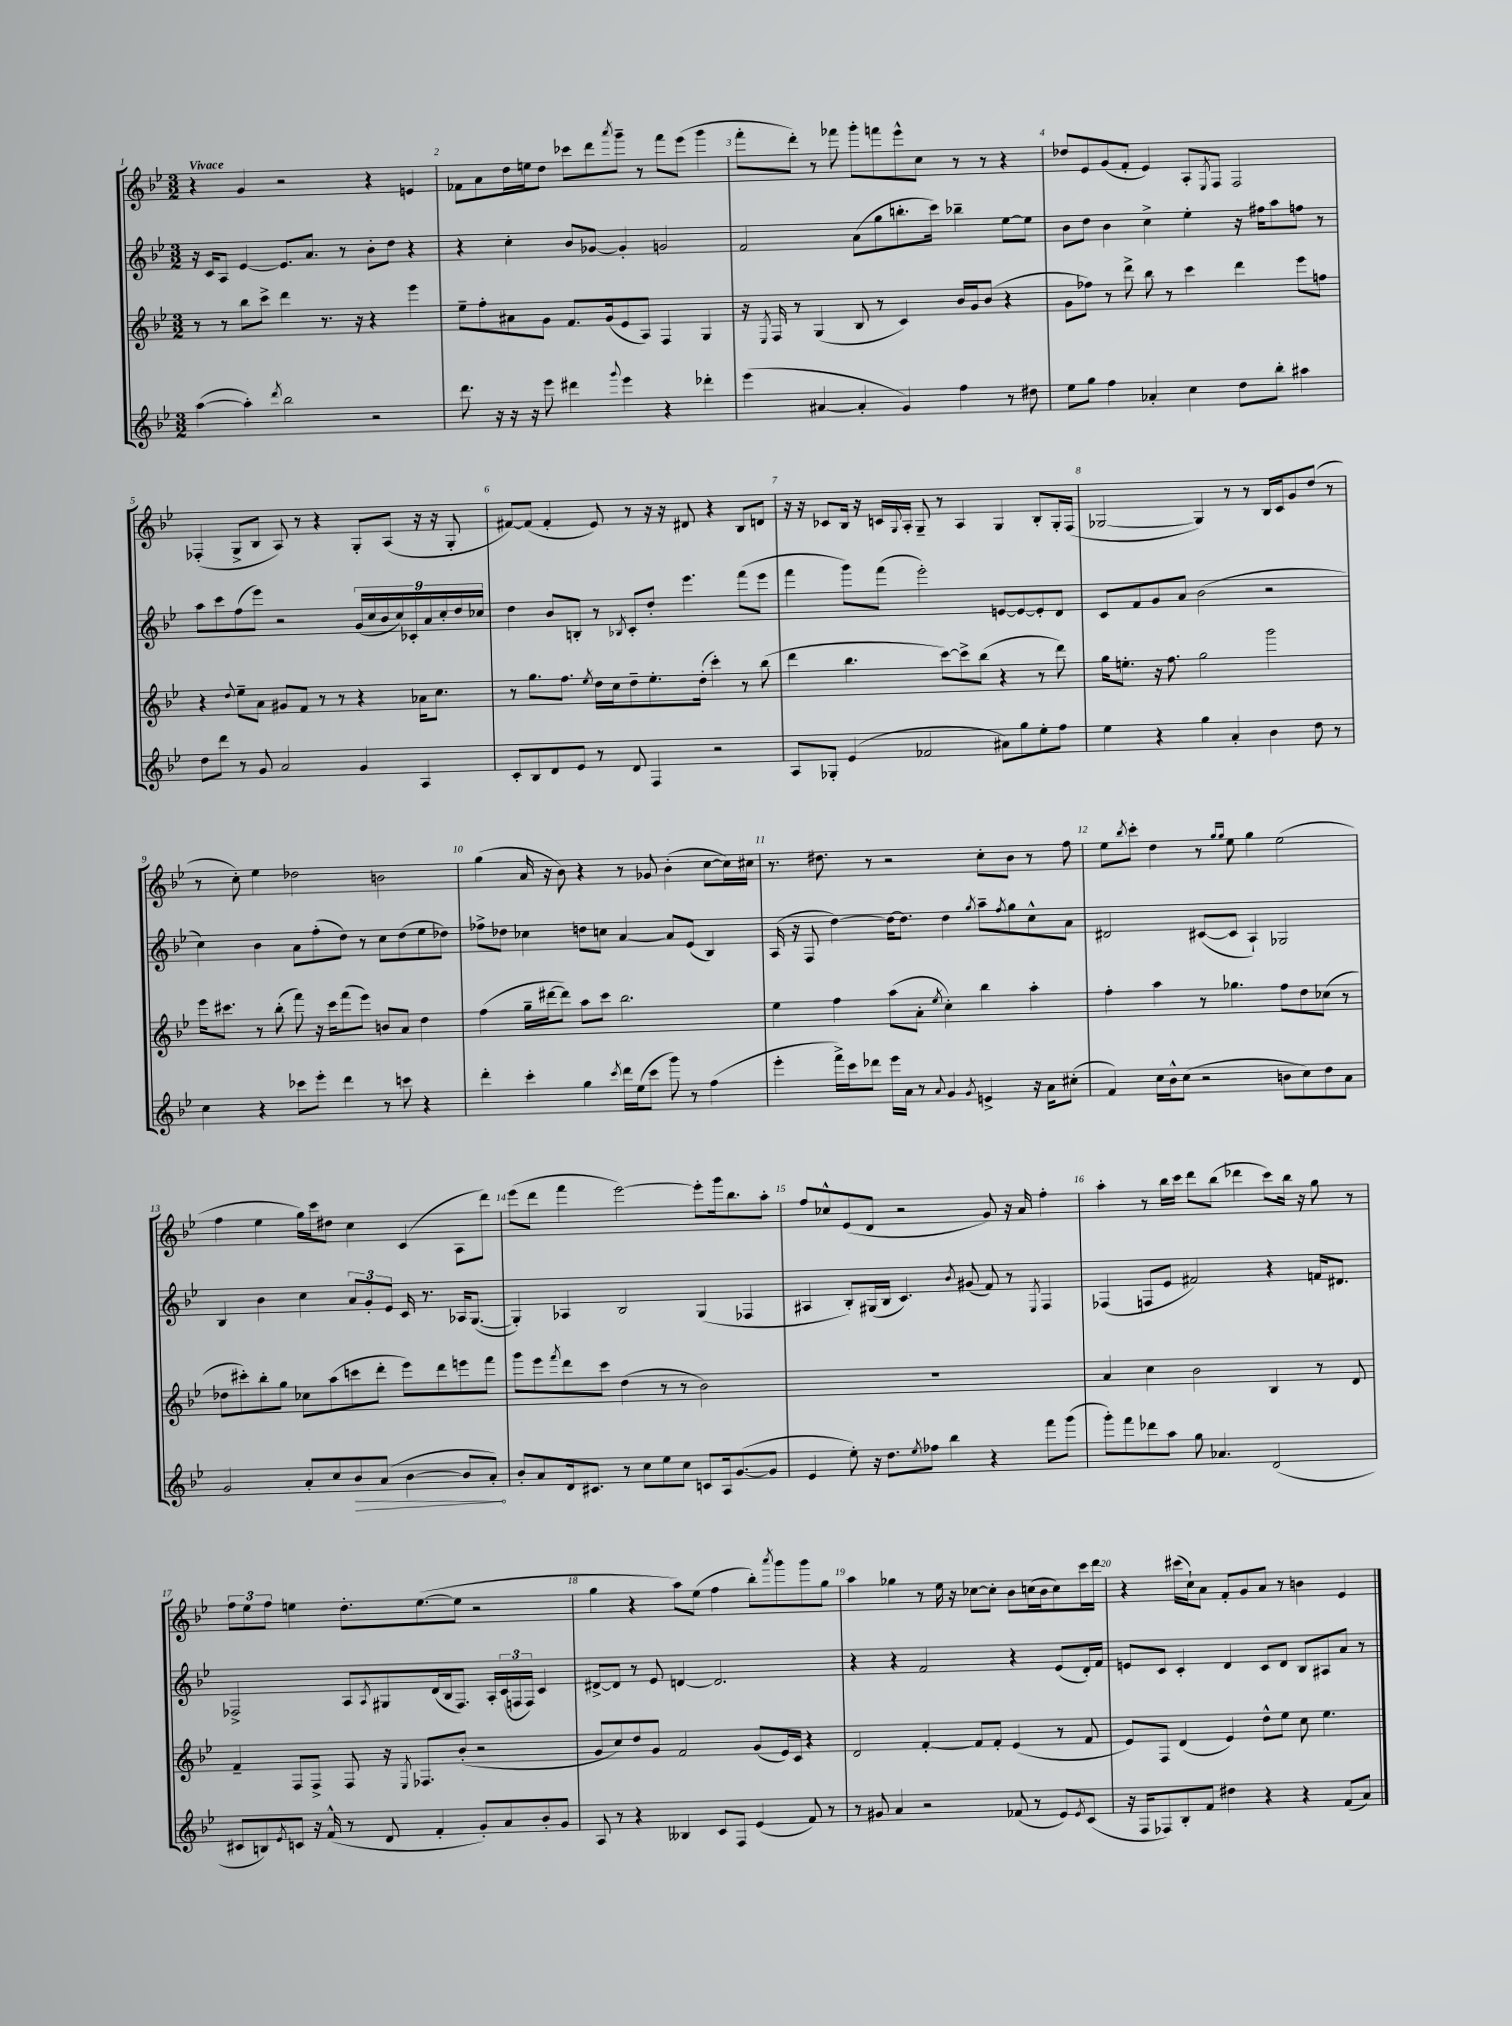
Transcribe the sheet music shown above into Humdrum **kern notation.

**kern	**kern	**kern	**kern
*staff4	*staff3	*staff2	*staff1
*clefG2	*clefG2	*clefG2	*clefG2
*k[b-e-]	*k[b-e-]	*k[b-e-]	*k[b-e-]
*M3/2	*M3/2	*M3/2	*M3/2
([4aa	8r	16r	4r
.	.	16c	.
.	8r	8A	.
4aa'])	8bb-	[4e-	4g
.	8ccc^	.	.
8qddd	.	.	.
2bb-	4ddd	8.e-]	2r
.	.	8.a	.
.	8.r	.	.
.	.	8r	.
.	16r	.	.
2r	4r	8b-'	4r
.	.	8dd	.
.	4eee-	4r	4e
=	=	=	=
8.ddd	8ee-~	4r	8f-
.	8ff'	.	8a
16r	.	.	.
16r	8a#	4cc'	16dd
16r	.	.	16ee
8eee-	8g	.	8dd
4ddd#	8.f	8b-	8ccc-
.	.	[8g-	8ddd
.	(16g	.	.
8qqggg	.	.	8qaaa
4eee-	8e-	4g-']	8ggg~
.	8A)	.	8r
4r	4F	2g	8fff
.	.	.	(8eee-
4ddd-'	4G	.	4ggg
=	=	=	=
(4eee-	16r	2f	8fff'
.	8qE-	.	.
.	16F	.	.
.	8r	.	8ddd')
[4a#	(4G	.	8r
.	.	.	8fff-
4a#']	8B-	(8a	8ggg'
.	8r	8gg	8fff
4g)	4c)	8.bb'	8eee-^^
.	.	.	8cc
.	.	16ccc)	.
4ff	16b-	4bb-~	8r
.	16g	.	.
.	(8b-	.	8r
8r	4r	[8ee-	4r
8dd#	.	8ee-]	.
=	=	=	=
8ee-	8g	8b-	8dd-
8gg	8ff-)	8dd	8e-
4ff	8r	4b-	(8g
.	8ddd^	.	8f'
4a-'	8bb-	4cc^	4e-)
.	8r	.	.
4cc	4ccc	4ee-'	8A'
.	.	.	8qE-
.	.	.	8F
8dd	4ddd	16r	2F
.	.	16ff#	.
8bb-'	.	8aa	.
4aa#	8eee-	8ff	.
.	8ff	8r	.
=	=	=	=
8dd	4r	8aa	(4F-'
8ddd	.	8ccc	.
.	8qqdd	.	.
8r	8ee-~	(8ff	8G^
8g	8a	8eee-)	8B-
2a	8g#	2r	8A)
.	8f	.	8r
.	8r	.	4r
.	8r	.	.
4g	4r	(18g	8G'
.	.	18cc	.
.	.	18b-	.
.	.	.	(8A
.	.	18cc)	.
.	.	18c-'	.
4A	16a-	.	16r
.	.	18a	.
.	8.cc	.	16r
.	.	18cc'	.
.	.	.	8G'
.	.	18dd	.
.	.	18cc-	.
=	=	=	=
8c'	8r	4dd	[8f#)
8B-	8.gg	.	(8f#]
8d	.	8b-	4f#'
.	8.ff	.	.
8e-	.	8B'	.
.	8qee-	.	.
8r	16dd	8r	8e-)
.	16cc	.	.
.	.	8qB-	.
8d	8dd~	8c'	8r
4F	8.ee-'	8dd'	16r
.	.	.	16r
.	.	4.eee-	8d#
.	(16dd'	.	.
2r	4ccc')	.	4r
.	8r	(8fff	8B-
.	(8bb-	8eee-	8d
=	=	=	=
8A	4ddd	4fff	16r
.	.	.	16r
8G-'	.	.	8c-
(4e-	4.bb-	8ggg)	16B-
.	.	.	16r
.	.	(8fff	16c
.	.	.	8qqG
.	.	.	16A'
2f-	.	2eee-')	8G~
.	[8ccc)	.	8r
.	8ccc^]	.	4A
.	(8bb-	.	.
8a#)	4r	[8e	4G
8gg	.	8e_	.
8ee-'	8r	8e']	8B-'
8ff	8ddd)	8d	16G'
.	.	.	(16F
=	=	=	=
4ee-	16gg	8c	[2G-
.	8.ee'	.	.
.	.	8f	.
4r	16r	8g	.
.	8.ff	.	.
.	.	8a	.
4gg	2gg	(2b-	4G-])
4a'	.	.	8r
.	.	.	8r
4b-	2ggg	2r	16B-
.	.	.	16c
.	.	.	8g
8dd	.	.	(8dd
8r	.	.	8r
=	=	=	=
4cc	16eee-	4cc)	8r
.	8.ccc#	.	.
.	.	.	8cc')
4r	8r	4b-	4ee-
.	(8bb-'	.	.
8ccc-	8fff)	8a	2dd-
8eee-'	16r	(8ff'	.
.	16ccc#	.	.
4ddd	(8fff	8dd)	.
.	8eee-)	8r	.
8r	8b	8cc	2b
8ccc	8a	(8dd	.
4r	4dd	8ee-	.
.	.	8dd-)	.
=	=	=	=
4ddd'	(4ff	8ff-^	(4gg
.	.	8dd-	.
4ccc'	16gg~	4cc-	16a
.	[16ddd#	.	16r
.	8ddd#])	.	8b-)
4gg	8aa	8dd	4r
.	8ccc	8cc	.
8qccc	.	.	.
16ddd	2.bb-	[4a	8r
(16ee-	.	.	.
8ccc	.	.	8g-
8ggg)	.	8a]	(4b-'
8r	.	(8e-	.
(4ff	.	4B-)	[8cc
.	.	.	16cc])
.	.	.	16cc#
=	=	=	=
4eee-'	4ee-	(16A	8.r
.	.	16r	.
.	.	8F	.
.	.	.	8.dd#
16fff^)	4ff	[4dd)	.
16ccc	.	.	.
8ddd-	.	.	8r
16eee-	(8aa	16dd_	2r
16a	.	8.dd]	.
8r	8a'	.	.
8qqa	8qee-	.	.
4g	4cc')	4dd	.
8qg	.	8qgg	.
4e^	4bb-	8aa~	8cc'
.	.	8qff	.
.	.	8gg	8b-
16r	4aa'	8cc^^	8r
16a	.	.	.
(8cc#'	.	8a	8ff
=	=	=	=
4f)	4ff'	2d#	8ee-
.	.	.	8qbb-
.	.	.	8ccc'
16cc	4aa	.	4dd
16b-^^	.	.	.
(8cc	.	.	.
2r	8r	([8c#	8r
.	.	.	16qqgg
.	.	.	16qqgg
.	4.gg-	8c#]	8ee-
.	.	4A`)	4gg
8b	8ff	2G-	(2ee-
8cc)	8dd	.	.
8dd	(8cc-	.	.
8a	8r	.	.
=	=	=	=
2g	8dd-	4B-	4ff
.	8ccc#')	.	.
.	8bb-'	4b-	4ee-
.	8gg	.	.
8a'	8cc-	4cc	16gg)
.	.	.	16ccc
8cc	(8aa	.	8dd#
8b-	8ccc	12a	4cc
.	.	12g'	.
(8a	8ddd'	.	.
.	.	12e-	.
[4b-	8eee-)	16c	(4c
.	.	8.r	.
.	8ddd	.	.
8b-]	8eee	16A-	8A
.	.	([8.G	.
8a')	8fff	.	8ddd)
=	=	=	=
8b-'	8ggg	4G'])	(8eee-
8a	8eee-	.	8ddd
.	8qfff	.	.
16d	8ddd	4A-	4fff
8.c#	.	.	.
.	8ccc	.	.
8r	(4dd	2B-	[2eee-)
8cc	.	.	.
8ee-	8r	.	.
8cc	8r	.	.
8c	2b-)	(4G	8eee-']
16A	.	.	16ggg
([8.g	.	.	8.bb-
.	.	4F-	.
8g]	.	.	8aa'
=	=	=	=
4e-	1.r	4A#	8ff
.	.	.	8cc-^^
8ee-')	.	8B-')	(8e-
16r	.	(16G#	8d
8.dd	.	16B-	.
.	.	4.c)	2r
8qee-	.	.	.
8ff-	.	.	.
4bb-	.	.	.
.	.	8qb-	.
.	.	(8g#	.
4r	.	8f)	8g)
.	.	8r	16r
.	.	.	16a
.	.	8qE-	.
8fff	.	4F	4ff'
(8ggg	.	.	.
=	=	=	=
8ggg')	4a	(4F-	4aa'
8fff	.	.	.
8ddd-	4cc	8F	8r
8aa	.	8e-	16bb-
.	.	.	16ccc
8gg	2b-	2f#)	8ddd
4.a-	.	.	(8bb-
.	.	.	4ddd-
(2d	4B-	4r	8ccc)
.	.	.	16bb-
.	.	.	16r
.	8r	16f	8gg
.	.	8.d#	.
.	8d	.	8r
=	=	=	=
8c#	4f~	2F-^	12ff
.	.	.	12ee-
8B)	.	.	.
.	.	.	12ff
8qe-	.	.	.
8c	8F	.	4ee
16r	8F^	.	.
(16f^^	.	.	.
8r	8F	8A	8.dd'
.	.	8qA	.
8d	16r	8G#	.
.	8qE-	.	.
.	8.F-	.	([8.ee
4f'	.	(16d	.
.	.	16B-	.
.	(8b-'	8.F-)	8ee]
8g')	2r	.	2r
.	.	16A'	.
8a	.	(24c	.
.	.	24F	.
.	.	24F)	.
8b-'	.	4c	.
8g	.	.	.
=	=	=	=
8A	8g	[8d#^	4gg
8r	8cc)	8d#]	.
4r	8dd	8r	4r
.	8g	8e-	.
4B--	2f	[4d	8aa)
.	.	.	(8ee-
8c	.	2.d]	4ff
8F	.	.	.
(4e-	(8g	.	8bb-')
.	.	.	8qaaa
.	16e-)	.	8ggg
.	16c	.	.
8f)	4r	.	8ggg
8r	.	.	8gg
=	=	=	=
8r	2d	4r	4aa
8g#	.	.	.
4a	.	4r	4gg-
2r	[4f'	2f	8r
.	.	.	16ee-
.	.	.	16r
.	8f]	.	[8cc-
.	8f'	.	8cc-']
(8f-	(4e-	4r	8b-
8r	.	.	(16cc
.	.	.	16b-
8e-)	8r	(8e-	8cc)
8qe-	.	.	.
(8c	8f	16d')	16ccc
.	.	16f	16ddd
=	=	=	=
16r	8e-)	8e	4r
16F	.	.	.
8F-)	8F	8c	.
8B-'	(4d	4c'	(16ccc#
.	.	.	16cc`)
8f	.	.	8a
4dd#	4e-)	4d	8f'
.	.	.	8g
4r	8dd^^	8c	8a
.	8ee-	8d	8r
4r	8cc	8B-	4b
.	4.ee-	8A#	.
(8f	.	8a	4e-
8a)	.	8r	.
==	==	==	==
*-	*-	*-	*-
